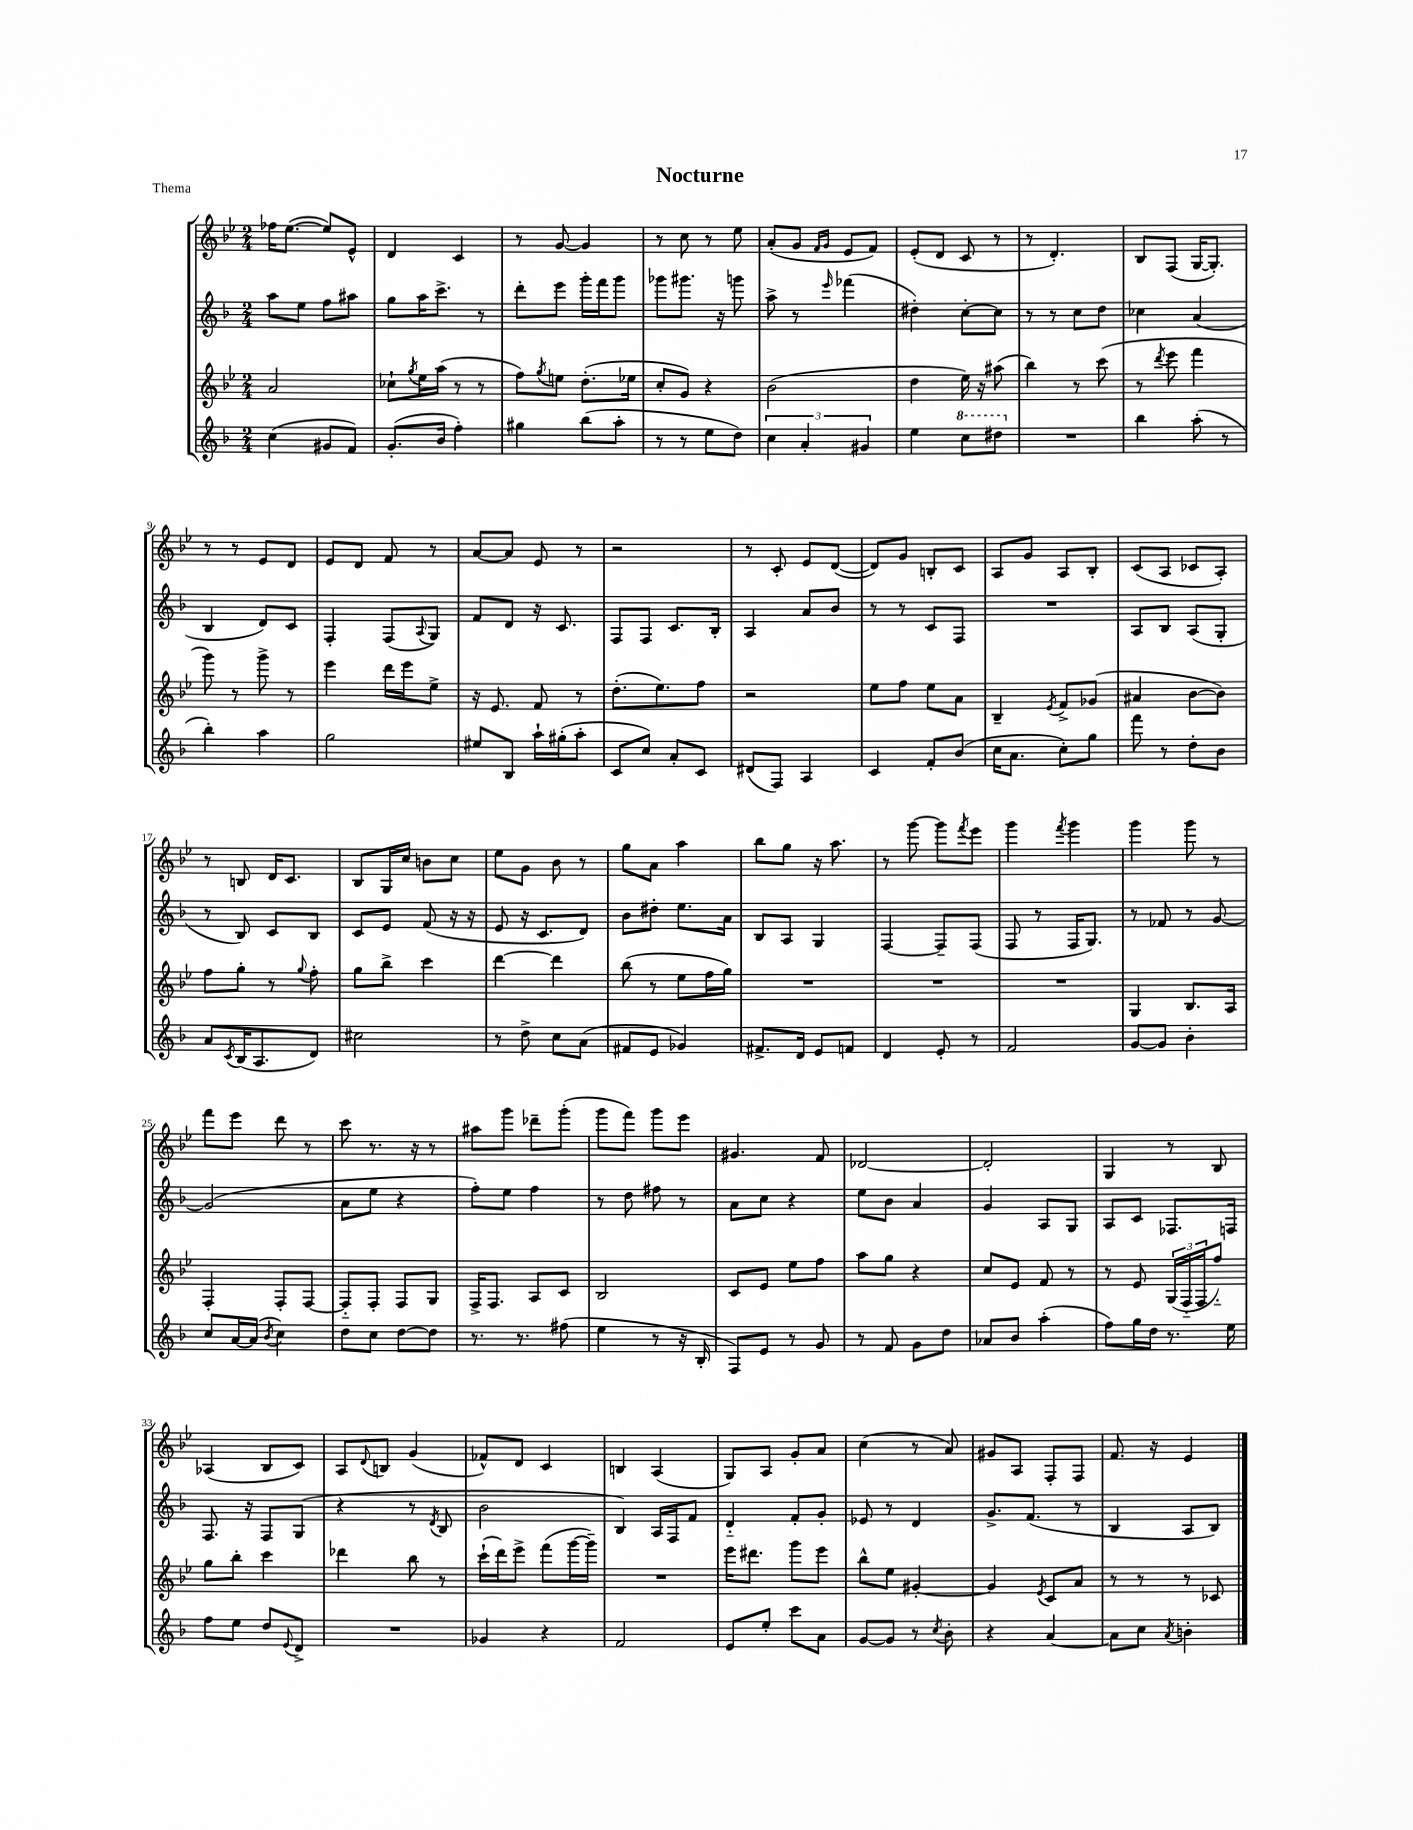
\header { title = "Nocturne" piece = "Thema" }
<<
\new StaffGroup <<
\new Staff = "s0" {
    \clef treble \key bes \major \numericTimeSignature \time 2/4
    fes''16 ees''8.~( ees''8) ees'8-^ |
    d'4 c'4 |
    r8 g'8~ g'4 |
    r8 c''8 r8 ees''8 |
    a'8-.( g'8 \grace { f'16 g'16 } ees'8 f'8) |
    ees'8-.( d'8 c'8 r8 |
    r8 d'4.-.) |
    bes8 f8( g16~ g8.-.) |
    r8 r8 ees'8 d'8 |
    ees'8 d'8 f'8 r8 |
    a'8~ a'8 ees'8 r8 |
    r2 |
    r8 c'8-. ees'8 d'8~( |
    d'8) g'8 b8-. c'8 |
    a8 g'8 a8 bes8-. |
    c'8( a8 ces'8 a8-.) |
    r8 b8 d'16 c'8. |
    bes8 g16 c''16 b'8 c''8 |
    ees''8 g'8 bes'8 r8 |
    g''8 a'8 a''4 |
    bes''8 g''8 r16 a''8. |
    r8 g'''8~ g'''8 \acciaccatura { f'''8 } ees'''8 |
    g'''4 \acciaccatura { f'''8 } g'''4 |
    g'''4 g'''8 r8 |
    f'''8 ees'''8 d'''8 r8 |
    c'''8 r8. r16 r8 |
    ais''8 g'''8 des'''8-- g'''8-.( |
    g'''8 f'''8) g'''8 ees'''8 |
    gis'4. f'8 |
    des'2~ |
    des'2-. |
    g4 r8 bes8 |
    aes4( bes8 c'8) |
    a8 \appoggiatura { d'8 } b8 g'4( |
    fes'8-^) d'8 c'4 |
    b4 a4( |
    g8) a8 g'8-. a'8 |
    c''4( r8 a'8) |
    gis'8 a8 f8-. f8 |
    f'8. r16 ees'4 \bar "|." |
}
\new Staff = "s1" {
    \clef treble \key f \major \numericTimeSignature \time 2/4
    a''8 e''8 f''8 ais''8 |
    g''8 a''16 c'''8.-> r8 |
    d'''8-. e'''8 g'''16-. f'''16 g'''8 |
    ges'''8 gis'''8. r16 g'''8 |
    a''8-> r8 \grace { e'''16 } fes'''4( |
    dis''4-.) c''8~-. c''8 |
    r8 r8 c''8 d''8 |
    ces''4 a'4( |
    bes4 d'8) c'8 |
    f4-. f8( \appoggiatura { a8 } g8) |
    f'8 d'8 r16 c'8. |
    f8 f8 c'8. bes16-. |
    a4 a'8 bes'8 |
    r8 r8 c'8 f8 |
    R2 |
    a8 bes8 a8( g8-. |
    r8 bes8) c'8 bes8 |
    c'8 e'8 f'8( r16 r16 |
    e'8 r16 c'8. d'8) |
    bes'8 dis''8-. e''8. a'16 |
    bes8 a8 g4 |
    f4~ f8-- f8( |
    f8 r8 f16 g8.) |
    r8 fes'8 r8 g'8~ |
    g'2( |
    a'8 e''8 r4 |
    f''8-.) e''8 f''4 |
    r8 d''8 fis''8 r8 |
    a'8 c''8 r4 |
    e''8 bes'8 a'4 |
    g'4 a8 g8 |
    a8 c'8 fes8. f16 |
    f8. r16 f8 g8( |
    r4 r8 \acciaccatura { d'8 } bes8 |
    bes'2 |
    bes4) a16 f16 f'8 |
    d'4-_ f'8-. g'8-. |
    ees'8 r8 d'4 |
    g'8.-> f'8.( r8 |
    bes4 a8 bes8) \bar "|." |
}
\new Staff = "s2" {
    \clef treble \key bes \major \numericTimeSignature \time 2/4
    a'2 |
    ces''8-! \acciaccatura { g''8 } ees''16 a''16( r8 r8 |
    f''8) \acciaccatura { g''8 } e''8 d''8.-.( ees''16 |
    c''8-. g'8) r4 |
    bes'2( |
    d''4 ees''16) r16 ais''8( |
    bes''4) r8 c'''8( |
    r8 \acciaccatura { d'''8 } ees'''8 f'''4 |
    g'''8) r8 g'''8-> r8 |
    ees'''4 d'''16 ees'''16 ees''8-> |
    r16 ees'8. f'8 r8 |
    d''8.-.( ees''8.) f''8 |
    r2 |
    ees''8 f''8 ees''8 a'8 |
    bes4-- \acciaccatura { ees'8 } f'8-> ges'8( |
    ais'4 bes'8~ bes'8) |
    f''8 g''8-. r8 \appoggiatura { g''8 } f''8-. |
    g''8 bes''8-> c'''4 |
    d'''4~ d'''4 |
    bes''8( r8 ees''8 f''16 g''16) |
    R2 |
    R2 |
    R2 |
    g4 bes8. a16 |
    f4-. f8-. f8~ |
    f8-_ f8-. f8 g8 |
    f16-> f8. a8 c'8 |
    bes2 |
    c'8 ees'8 ees''8 f''8 |
    a''8 g''8 r4 |
    c''8 ees'8 f'8 r8 |
    r8 ees'8 \tuplet 3/2 { g16( f16-_ f16 } f''8-_) |
    g''8 bes''8-. c'''4 |
    des'''4 bes''8 r8 |
    c'''16-!( d'''16) ees'''8-> f'''8( g'''16~ g'''16--) |
    R2 |
    ees'''16 dis'''8. g'''8 ees'''8 |
    bes''8-^ ees''8 gis'4~-. |
    gis'4 \acciaccatura { ees'8 } c'8 a'8 |
    r8 r8 r8 ces'8 \bar "|." |
}
\new Staff = "s3" {
    \clef treble \key f \major \numericTimeSignature \time 2/4
    c''4( gis'8 f'8) |
    g'8.-.( bes'16 f''4-.) |
    gis''4 bes''8( a''8-. |
    r8 r8 e''8 d''8) |
    \tuplet 3/2 { c''4 a'4-. gis'4 } |
    e''4 \ottava #1 c'''8 dis'''8 \ottava #0 |
    R2 |
    bes''4 a''8-.( r8 |
    bes''4-.) a''4 |
    g''2 |
    eis''8 bes8 a''16-! gis''16-.( a''8-. |
    c'8 c''8) a'8-. c'8 |
    dis'8( f8) a4 |
    c'4 f'8-. bes'8( |
    c''16 a'8. c''8-.) g''8 |
    f'''8 r8 d''8-. bes'8 |
    a'8 \acciaccatura { c'8 } bes16( a8. d'8) |
    cis''2 |
    r8 d''8-> c''8 a'8( |
    fis'8 e'8 ges'4) |
    fis'8.-> d'16 e'8 f'8 |
    d'4 e'8-. r8 |
    f'2 |
    g'8~ g'8 bes'4-. |
    c''8 a'16~ a'16( \acciaccatura { bes'8 } c''4) |
    d''8 c''8 d''8~ d''8 |
    r8. r8. fis''8( |
    e''4 r8 r16 bes16-. |
    f8) e'8 r8 g'8 |
    r8 f'8 g'8 d''8 |
    aes'8 bes'8 a''4-.( |
    f''8) g''16 d''16 r8. e''16 |
    f''8 e''8 d''8 \appoggiatura { e'8 } d'8-> |
    R2 |
    ges'4 r4 |
    f'2 |
    e'8 e''8-. c'''8 a'8 |
    g'8~ g'8 r8 \acciaccatura { c''8 } bes'8-. |
    r4 a'4~ |
    a'8 c''8 \acciaccatura { a'8 } b'4-. \bar "|." |
}
>>
>>
